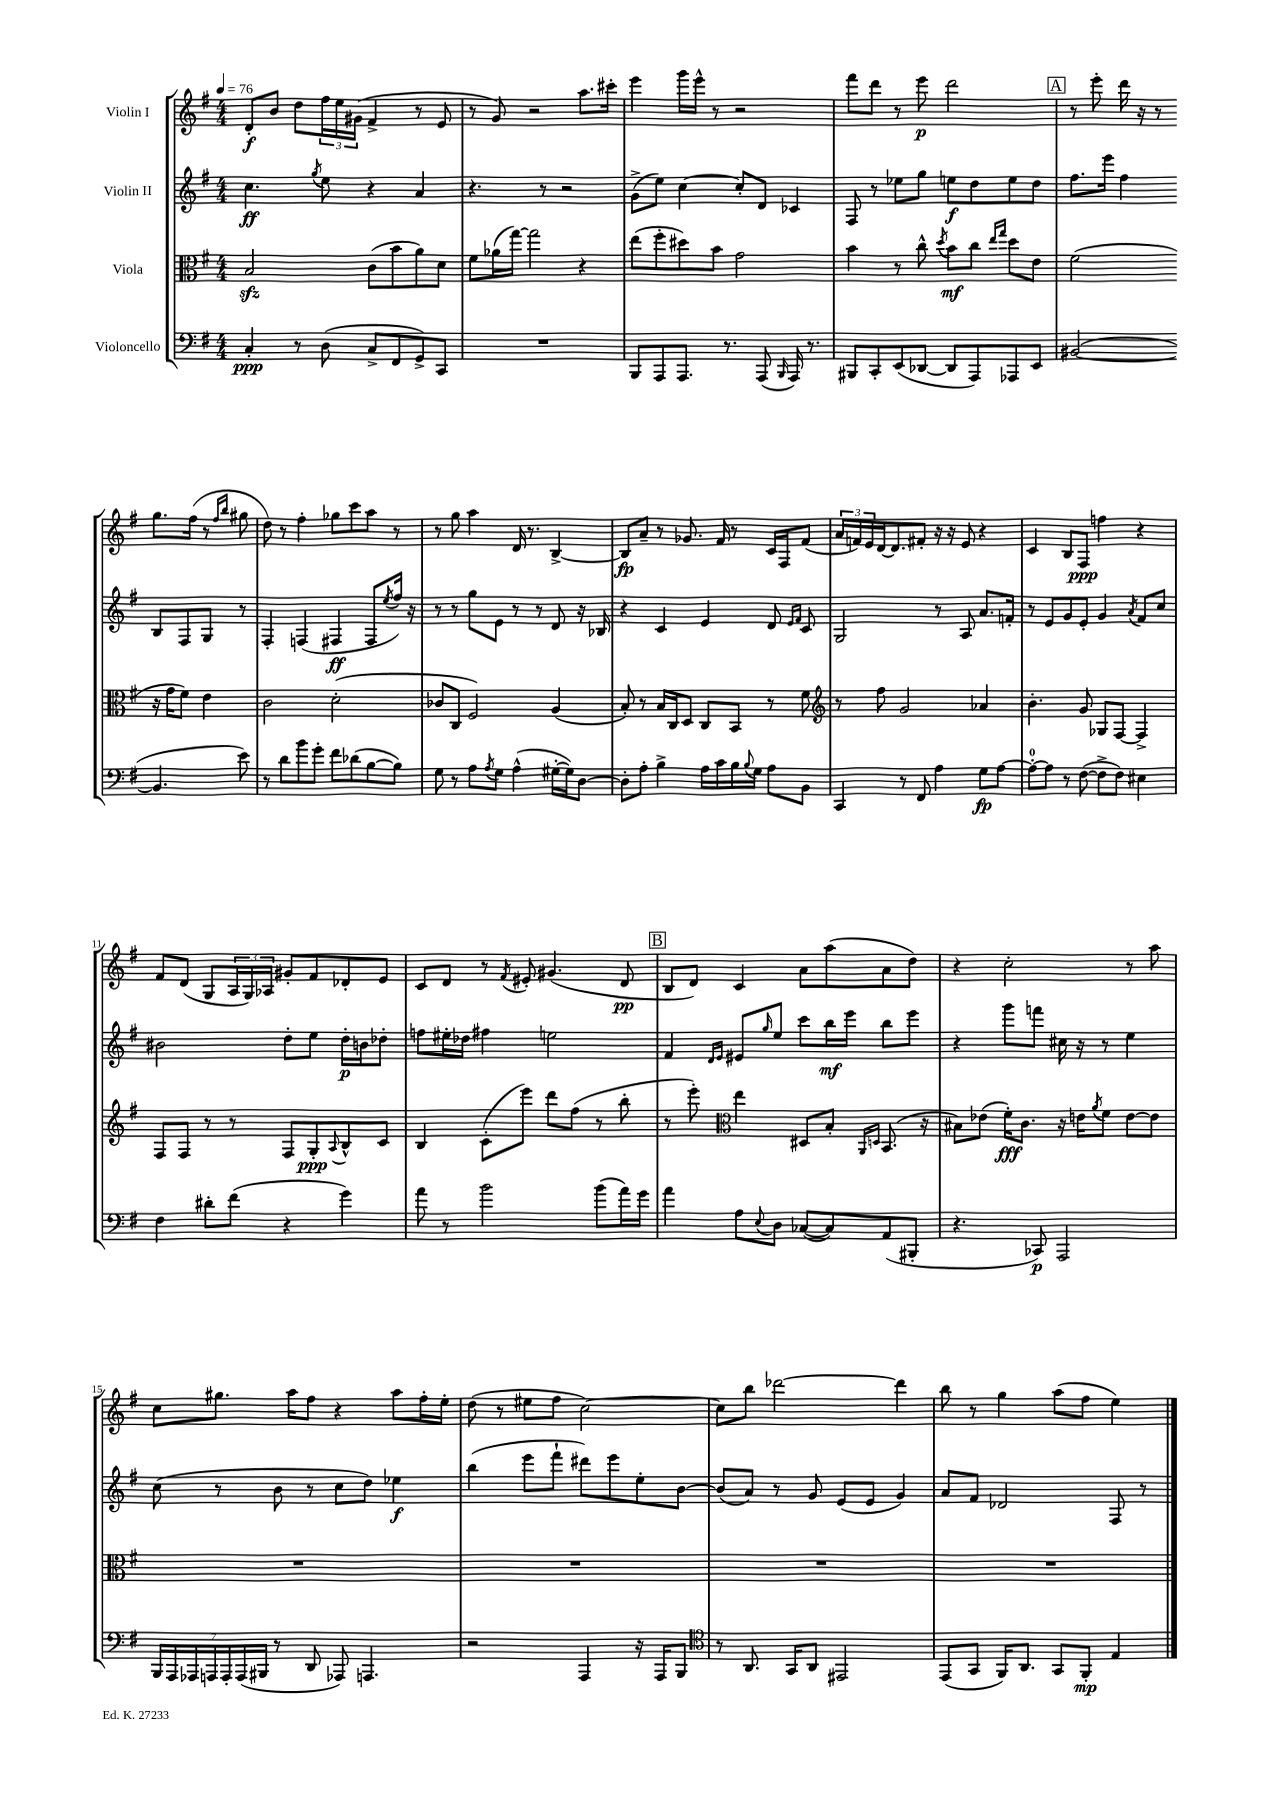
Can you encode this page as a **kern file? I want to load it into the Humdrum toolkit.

**kern	**dynam	**kern	**dynam	**kern	**dynam	**kern	**dynam
*part4	*part4	*part3	*part3	*part2	*part2	*part1	*part1
*staff4	*staff4	*staff3	*staff3	*staff2	*staff2	*staff1	*staff1
*I"Violoncello	*	*I"Viola	*	*I"Violin II	*	*I"Violin I	*
*clefF4	*	*clefC3	*	*clefG2	*	*clefG2	*
*k[f#]	*	*k[f#]	*	*k[f#]	*	*k[f#]	*
*M4/4	*	*M4/4	*	*M4/4	*	*M4/4	*
*MM76	*	*MM76	*	*MM76	*	*MM76	*
=1	=1	=1	=1	=1	=1	=1	=1
4C'/	ppp	2Bzz/	.	4.cc\	ff	8d'/L	f
.	.	.	.	.	.	8b/J	.
8r	.	.	.	.	.	8dd\L	.
.	.	.	.	8qgg/	.	.	.
(8D\	.	.	.	8ee\	.	24ff#\L	.
.	.	.	.	.	.	24ee\	.
.	.	.	.	.	.	(24g#X\JJ	.
8C^/L	.	(8c\L	.	4r	.	4f#^/	.
8FF#/	.	8b\	.	.	.	.	.
8GG^/)	.	8a\)	.	4a/	.	8r	.
8CC/J	.	8d\J	.	.	.	8e/	.
=2	=2	=2	=2	=2	=2	=2	=2
1r	.	8f#\L	.	4.r	.	8r	.
.	.	(16a-X\L	.	.	.	8g/)	.
.	.	[16gg\JJ)	.	.	.	.	.
.	.	2gg\]	.	.	.	2r	.
.	.	.	.	8r	.	.	.
.	.	.	.	2r	.	.	.
.	.	4r	.	.	.	8.aa\L	.
.	.	.	.	.	.	16ccc#X'\Jk	.
=3	=3	=3	=3	=3	=3	=3	=3
8BBB/L	.	(8ee\L	.	(8g^\L	.	4eee\	.
8AAA/	.	8ff#'\	.	8ee\J)	.	.	.
8.AAA/J	.	8dd#X\)	.	[4cc\	.	16ggg\LL	.
.	.	.	.	.	.	16eee^^\JJ	.
.	.	8b\J	.	.	.	8r	.
8.r	.	.	.	.	.	.	.
.	.	2g\	.	8cc'/L]	.	2r	.
(8AAA/	.	.	.	8d/J	.	.	.
16qqBBB/	.	.	.	.	.	.	.
16AAA/)	.	.	.	4c-X/	.	.	.
8.r	.	.	.	.	.	.	.
=4	=4	=4	=4	=4	=4	=4	=4
8BBB#X/L	.	4b\	.	8F#/	.	8fff#\L	.
8CC'/	.	.	.	8r	.	8ddd\J	.
(8EE/	.	8r	.	8ee-X\L	.	8r	.
[8DD-X/J	.	8cc^^\	.	8gg\J	.	8eee\	p
.	.	8qdd/	.	.	.	.	.
8DD-/L]	.	8b\L	mf	8een\L	f	2ddd\	.
8AAA/)	.	8cc\J	.	8dd\	.	.	.
.	.	16qqee/LL	.	.	.	.	.
.	.	16qqgg/JJ	.	.	.	.	.
8AAA-X/	.	8dd\L	.	8ee\	.	.	.
8EE/J	.	8e\J	.	8dd\J	.	.	.
!!LO:REH:place=s1:t=A
=5	=5	=5	=5	=5	=5	=5	=5
([2BB#X/	.	(2f#\	.	8.ff#\L	.	8r	.
.	.	.	.	.	.	8eee'\	.
.	.	.	.	16eee\Jk	.	.	.
.	.	.	.	4ff#\	.	16ddd\	.
.	.	.	.	.	.	16r	.
.	.	.	.	.	.	8r	.
4.BB#/]	.	16r	.	8B/L	.	8.gg\L	.
.	.	16g\KL	.	.	.	.	.
.	.	8f#\J)	.	8F#/	.	.	.
.	.	.	.	.	.	(16ff#\Jk	.
.	.	4e\	.	8G/J	.	8r	.
.	.	.	.	.	.	16qqff#/LL	.
.	.	.	.	.	.	16qqbb/JJ	.
8e\)	.	.	.	8r	.	8gg#X\	.
!!LO:LB:g=z
=6	=6	=6	=6	=6	=6	=6	=6
8r	.	2c\	.	4F#'/	.	8dd\)	.
8d\L	.	.	.	.	.	8r	.
8b\	.	.	.	(4Fn/	.	4ff#'\	.
8g'\J	.	.	.	.	.	.	.
8f#\L	.	(2d'\	.	4F#X/	ff	8gg-X\L	.
(8d-X\	.	.	.	.	.	8ccc\	.
[8B\	.	.	.	8F#/L	.	8aa\J	.
.	.	.	.	8qee/	.	.	.
8B\J])	.	.	.	16ff#/Jk)	.	8r	.
.	.	.	.	16r	.	.	.
=7	=7	=7	=7	=7	=7	=7	=7
8G\	.	8c-X/L	.	8r	.	8r	.
8r	.	8C/J	.	8r	.	8gg\	.
8A\L	.	2F#/)	.	8gg\L	.	4aa\	.
8qA/	.	.	.	.	.	.	.
8G\J	.	.	.	8e\J	.	.	.
(4A^^\	.	.	.	8r	.	16d/	.
.	.	.	.	.	.	8.r	.
.	.	.	.	8r	.	.	.
[16G#X'\LL	.	(4A/	.	8d/	.	[4B^/	.
16G#\J])	.	.	.	.	.	.	.
[8D\J	.	.	.	16r	.	.	.
.	.	.	.	16B-X/	.	.	.
=8	=8	=8	=8	=8	=8	=8	=8
8D'\L]	.	8B'/)	.	4r	.	8B/L]	fp
8A'\J	.	8r	.	.	.	8a~/J	.
4B^\	.	16B/LL	.	4c/	.	8r	.
.	.	16C/J	.	.	.	.	.
.	.	8D/J	.	.	.	8.g-X/	.
16A\LL	.	8C/L	.	4e/	.	.	.
16c\	.	.	.	.	.	16f#/	.
16B\	.	8BB/J	.	.	.	8r	.
8qqB/	.	.	.	.	.	.	.
16G\JJ	.	.	.	.	.	.	.
8A\L	.	8r	.	8d/	.	16c/LL	.
.	.	.	.	.	.	16F#/J	.
.	.	.	.	16qqe/LL	.	.	.
.	.	.	.	16qqf#/JJ	.	.	.
8BB\J	.	8f#\	.	8c/	.	(8f#/J	.
=9	=9	=9	=9	=9	=9	=9	=9
*	*	*clefG2	*	*	*	*	*
4CC/	.	8r	.	2G/	.	24a/LL	.
.	.	.	.	.	.	24fn/)	.
.	.	.	.	.	.	24e/	.
.	.	8ff#\	.	.	.	[16d/J	.
.	.	.	.	.	.	8.d/]	.
8r	.	2g/	.	.	.	.	.
8FF#/	.	.	.	.	.	8f#X'/J	.
4A\	.	.	.	8r	.	16r	.
.	.	.	.	.	.	16r	.
.	.	.	.	8A/	.	8e/	.
8G\L	fp	4a-X/	.	8.a/L	.	4r	.
[8A\J	.	.	.	.	.	.	.
.	.	.	.	16fn'/Jk	.	.	.
=10	=10	=10	=10	=10	=10	=10	=10
8A'\L_	.	4.b'\	.	8r	.	4c/	.
8A\J]	.	.	.	8e/L	.	.	.
8r	.	.	.	8g/	.	8B/L	.
([8F#\	.	8g/	.	8e'/J	.	8F#/J	ppp
8F#^\L]	.	8G-X/L	.	4g/	.	4ffn\	.
8F#\J)	.	[8F#/J	.	.	.	.	.
.	.	.	.	8qa/	.	.	.
4E#X\	.	4F#^/]	.	8f#/L	.	4r	.
.	.	.	.	8cc/J	.	.	.
!!LO:LB:g=z
=11	=11	=11	=11	=11	=11	=11	=11
4F#\	.	8F#/L	.	2b#X\	.	8f#/L	.
.	.	8F#/J	.	.	.	(8d/J	.
8d#X'\L	.	8r	.	.	.	8G/L	.
(8f#\J	.	8r	.	.	.	24A/L	.
.	.	.	.	.	.	24G/)	.
.	.	.	.	.	.	24A-X/JJ	.
4r	.	8F#/L	.	8dd'\L	.	8g#X'/L	.
.	.	8G'/	ppp	8ee\J	.	8f#/	.
.	.	8qqA/	.	.	.	.	.
4g\)	.	8B^^/	.	16dd'\LL	p	8d-X'/	.
.	.	.	.	16bn\J	.	.	.
.	.	8c/J	.	8dd-X'\J	.	8e/J	.
=12	=12	=12	=12	=12	=12	=12	=12
8a\	.	4B/	.	8ffn\L	.	8c/L	.
8r	.	.	.	16ee#X'\L	.	8d/J	.
.	.	.	.	16dd-X\JJ	.	.	.
2b\	.	(8c'\L	.	4ff#X\	.	8r	.
.	.	.	.	.	.	8qf#/	.
.	.	8eee\J)	.	.	.	8e#X'/	.
.	.	8ddd\L	.	2een\	.	(4.g#X/	.
.	.	(8ff#\J	.	.	.	.	.
(8b\L	.	8r	.	.	.	.	.
16a\L)	.	8bb'\	.	.	.	8d/	pp
16g\JJ	.	.	.	.	.	.	.
!!LO:REH:place=s1:t=B
=13	=13	=13	=13	=13	=13	=13	=13
4a\	.	8r	.	4f#/	.	8B/L	.
.	.	8eee'\)	.	.	.	8d/J)	.
*	*	*clefC3	*	*	*	*	*
.	.	.	.	16qqd/LL	.	.	.
.	.	.	.	16qqe/JJ	.	.	.
8A\L	.	4ee\	.	8e#X/L	.	4c/	.
8qqE/	.	.	.	16qqgg/	.	.	.
8D\J	.	.	.	8ee/J	.	.	.
([8C-X/L	.	8D#X/L	.	8ccc\L	.	8a\L	.
8C-/])	.	8B'/J	.	16bb\L	mf	(8aa\	.
.	.	.	.	16eee\JJ	.	.	.
.	.	16qqAA/LL	.	.	.	.	.
.	.	16qqDn/JJ	.	.	.	.	.
(8AA/	.	(8.BB/	.	8bb\L	.	8a\	.
8BBB#X'/J	.	.	.	8eee\J	.	8dd\J)	.
.	.	16r	.	.	.	.	.
=14	=14	=14	=14	=14	=14	=14	=14
4.r	.	8B#X\L)	.	4r	.	4r	.
.	.	(8e-X\J	.	.	.	.	.
.	.	16f#'\KL)	fff	8ggg\L	.	2cc'\	.
.	.	8.c\J	.	.	.	.	.
8CC-X/)	p	.	.	8fffn\J	.	.	.
2AAA/	.	16r	.	16cc#X\	.	.	.
.	.	16en\KL	.	16r	.	.	.
.	.	8qa/	.	.	.	.	.
.	.	8f#\J	.	8r	.	.	.
.	.	[8e\L	.	4ee\	.	8r	.
.	.	8e\J]	.	.	.	8aa\	.
!!LO:LB:g=z
=15	=15	=15	=15	=15	=15	=15	=15
28BBB/LL	.	1r	.	(8cc\	.	8cc\L	.
28AAA/	.	.	.	.	.	.	.
28AAA-X/	.	.	.	.	.	.	.
28AAAn/	.	.	.	.	.	.	.
.	.	.	.	8r	.	8.gg#X\J	.
28AAA'/	.	.	.	.	.	.	.
(28AAA/	.	.	.	.	.	.	.
28BBB#X/JJ	.	.	.	.	.	.	.
8r	.	.	.	8b\	.	.	.
.	.	.	.	.	.	16aa\KL	.
8DD/	.	.	.	8r	.	8ff#\J	.
8AAA-X/)	.	.	.	8cc\L	.	4r	.
4.AAAn/	.	.	.	8dd\J)	.	.	.
.	.	.	.	4ee-X\	f	8aa\L	.
.	.	.	.	.	.	16ff#'\L	.
.	.	.	.	.	.	16ee'\JJ	.
=16	=16	=16	=16	=16	=16	=16	=16
2r	.	1r	.	(4bb\	.	(8dd\	.
.	.	.	.	.	.	8r	.
.	.	.	.	8eee\L	.	8ee#X\L	.
.	.	.	.	8fff#`\J	.	8ff#\J	.
4AAA/	.	.	.	8ddd#X\L)	.	[2cc\)	.
.	.	.	.	8eee\	.	.	.
16r	.	.	.	8ee'\	.	.	.
16AAA/KL	.	.	.	.	.	.	.
8BBB/J	.	.	.	[8b\J	.	.	.
=17	=17	=17	=17	=17	=17	=17	=17
*clefC4	*	*	*	*	*	*	*
8r	.	1r	.	(8b/L]	.	8cc\L]	.
8.AA/	.	.	.	8a/J)	.	8bb\J	.
.	.	.	.	8r	.	[2ddd-X\	.
16GG/KL	.	.	.	.	.	.	.
8AA/J	.	.	.	8g/	.	.	.
2EE#X/	.	.	.	(8e/L	.	.	.
.	.	.	.	8e/J	.	.	.
.	.	.	.	4g/)	.	4ddd-\]	.
=18	=18	=18	=18	=18	=18	=18	=18
(8EE/L	.	1r	.	8a/L	.	8bb\	.
8GG/J	.	.	.	8f#/J	.	8r	.
16FF#/KL)	.	.	.	2d-X/	.	4gg\	.
8.AA/J	.	.	.	.	.	.	.
8GG/L	.	.	.	.	.	(8aa\L	.
8FF#'/J	mp	.	.	.	.	8ff#\J	.
4E/	.	.	.	8F#/	.	4ee\)	.
.	.	.	.	8r	.	.	.
==	==	==	==	==	==	==	==
*-	*-	*-	*-	*-	*-	*-	*-
